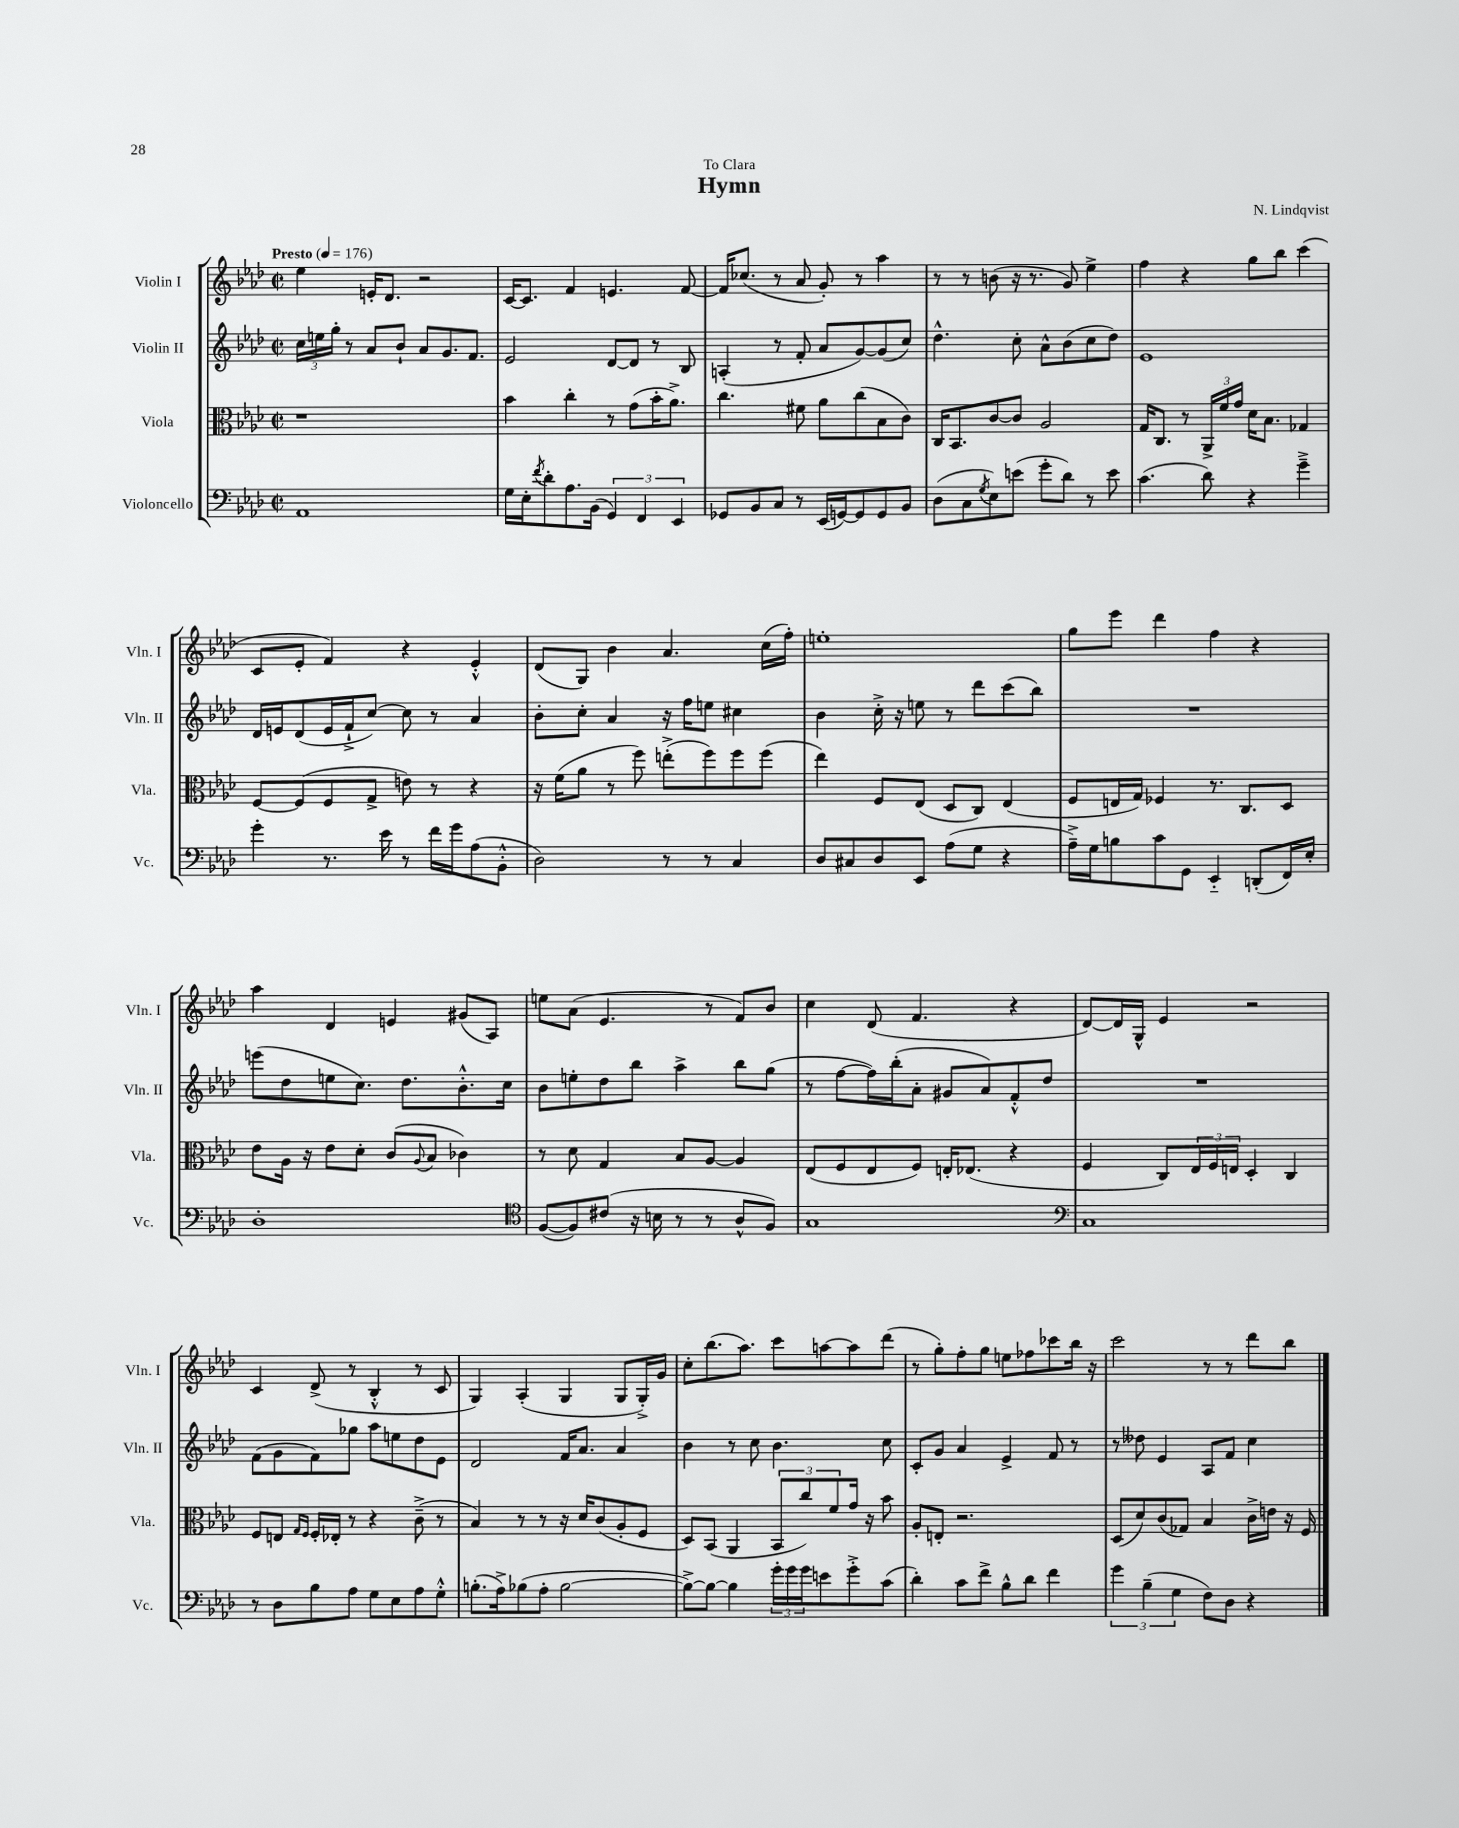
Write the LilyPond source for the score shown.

\header { title = "Hymn" composer = "N. Lindqvist" dedication = "To Clara" }
<<
\new StaffGroup <<
\new Staff = "s0" \with { instrumentName = "Violin I" shortInstrumentName = "Vln. I" } {
    \clef treble \key aes \major \defaultTimeSignature \time 2/2 \tempo "Presto" 4 = 176
    ees''4 e'16-. des'8. r2 |
    c'16~ c'8. f'4 e'4. f'8~ |
    f'16 ces''8.( r8 aes'8 g'8-.) r8 aes''4 |
    r8 r8 b'8( r16 r8. g'8) ees''4-> |
    f''4 r4 g''8 bes''8 c'''4( |
    c'8 ees'8-. f'4) r4 ees'4-.-^ |
    des'8( g8) bes'4 aes'4. c''16( f''16-.) |
    e''1-. |
    g''8 ees'''8 des'''4 f''4 r4 |
    aes''4 des'4 e'4 gis'8( aes8) |
    e''8 aes'8( ees'4. r8 f'8) bes'8 |
    c''4 des'8( f'4. r4 |
    des'8~) des'16 g16-^ ees'4 r2 |
    c'4 des'8->( r8 bes4-.-^ r8 c'8 |
    g4) aes4-.( g4 g8 g16-.->) g'16 |
    c''8-. bes''8.( aes''8.) c'''8 a''8~ a''8 des'''8( |
    r8 g''8-.) f''8-. g''8 e''8 fes''8 ces'''8 bes''16 r16 |
    c'''2 r8 r8 des'''8 bes''8 \bar "|." |
}
\new Staff = "s1" \with { instrumentName = "Violin II" shortInstrumentName = "Vln. II" } {
    \clef treble \key aes \major \defaultTimeSignature \time 2/2
    \tuplet 3/2 { c''16 e''16 g''16-. } r8 aes'8 bes'8-! aes'8 g'8. f'8. |
    ees'2 des'8~ des'8 r8 bes8 |
    a4-.( r8 f'8-. aes'8 g'8~) g'8( c''8) |
    des''4.-^ c''8-. aes'8-^ bes'8( c''8 des''8) |
    ees'1 |
    des'16 e'16 des'8( e'16 f'16-!-> c''8~) c''8 r8 aes'4 |
    bes'8-. c''8-. aes'4 r16 f''16 e''8 cis''4 |
    bes'4 c''16-.-> r16 e''8 r8 des'''8 c'''8( bes''8) |
    R1 |
    e'''8( des''8 e''8 c''8.) des''8. bes'8.-.-^ c''16 |
    bes'8 e''8-. des''8 bes''8 aes''4-> bes''8 g''8( |
    r8 f''8~ f''16) bes''16-.( aes'8-. gis'8 aes'8) f'8-.-^ des''8 |
    R1 |
    f'8( g'8 f'8) ges''8 aes''8 e''8 des''8 ees'8 |
    des'2 f'16 aes'8. aes'4 |
    bes'4 r8 c''8 bes'4. c''8 |
    c'8-. g'8 aes'4 ees'4-> f'8 r8 |
    r8 deses''8 ees'4 aes8 f'8 c''4 \bar "|." |
}
\new Staff = "s2" \with { instrumentName = "Viola" shortInstrumentName = "Vla." } {
    \clef alto \key aes \major \defaultTimeSignature \time 2/2
    r1 |
    bes'4 c''4-. r8 g'8( bes'16-. aes'8.->) |
    c''4. fis'8 aes'8 c''8( bes8 c'8) |
    c16 bes,8. c'8~ c'8 aes2 |
    g16 c8. r8 \tuplet 3/2 { aes,16-> f'16 g'16 } des'16 bes8. ges4 |
    f8~ f8( f8 g8-> e'8) r8 r4 |
    r16 f'16( aes'8 r8 f''8) e''8-.->( f''8) f''8 f''8( |
    ees''4) f8 ees8( des8 c8) ees4( |
    f8 e16 g16) fes4 r8. c8. des8 |
    ees'8 aes16 r16 ees'8 des'8-. c'8( \appoggiatura { aes8 } bes8 ces'4) |
    r8 des'8 g4 bes8 aes8~ aes4 |
    ees8( f8 ees8 f8) e16-. ees8.( r4 |
    f4 c8) \tuplet 3/2 { ees16 f16 e16 } des4-. c4 |
    f8 e8 \grace { g16 f16 } f16-. ees16-. r8 r4 c'8--->( r8 |
    bes4) r8 r8 r16 des'16 c'8( aes8-. f8 |
    des8) bes,8( aes,4 \tuplet 3/2 { bes,8 c''8) f'8 } g'16 r16 bes'8 |
    aes8-. e8-. r2. |
    des8( des'8) c'8( ges8) bes4 c'16-> e'16 r16 f16 \bar "|." |
}
\new Staff = "s3" \with { instrumentName = "Violoncello" shortInstrumentName = "Vc." } {
    \clef bass \key aes \major \defaultTimeSignature \time 2/2
    aes,1 |
    g16 ees16-. \acciaccatura { f'8 } des'8-. aes8. bes,16( \tuplet 3/2 { g,4) f,4 ees,4 } |
    ges,8 bes,8 c8 r8 ees,16( g,16~) g,8 g,8 bes,8 |
    des8( c8 \acciaccatura { g8 } ees8) e'8( g'8-. des'8) r8 e'8 |
    c'4.( des'8) r4 g'4---> |
    g'4-. r8. ees'16 r8 f'16 g'16 aes8( bes,8-.-^ |
    des2) r8 r8 c4 |
    des8 cis8 des8 ees,8 aes8( g8 r4 |
    aes16--->) g16 b8 c'8 g,8 ees,4-_ d,8-.( f,16) ees16-. |
    des1-. |
    \clef tenor f8~( f8) cis'8( r16 b16 r8 r8 aes8-^ f8) |
    g1 |
    \clef bass c1 |
    r8 des8 bes8 aes8 g8 ees8 aes8 g8-.-^ |
    b8.-.( aes16->) bes8( aes8-. bes2~ |
    bes8~->) bes8~ bes4 \tuplet 3/2 { g'16-. g'16 g'16 } e'8 g'8-.-> c'8( |
    des'4-.) c'8 f'8-> bes8-^ des'8 f'4 |
    \tuplet 3/2 { g'4 bes4--( g4 } f8) des8 r4 \bar "|." |
}
>>
>>
\layout { \context { \Score \remove "Bar_number_engraver" } }
